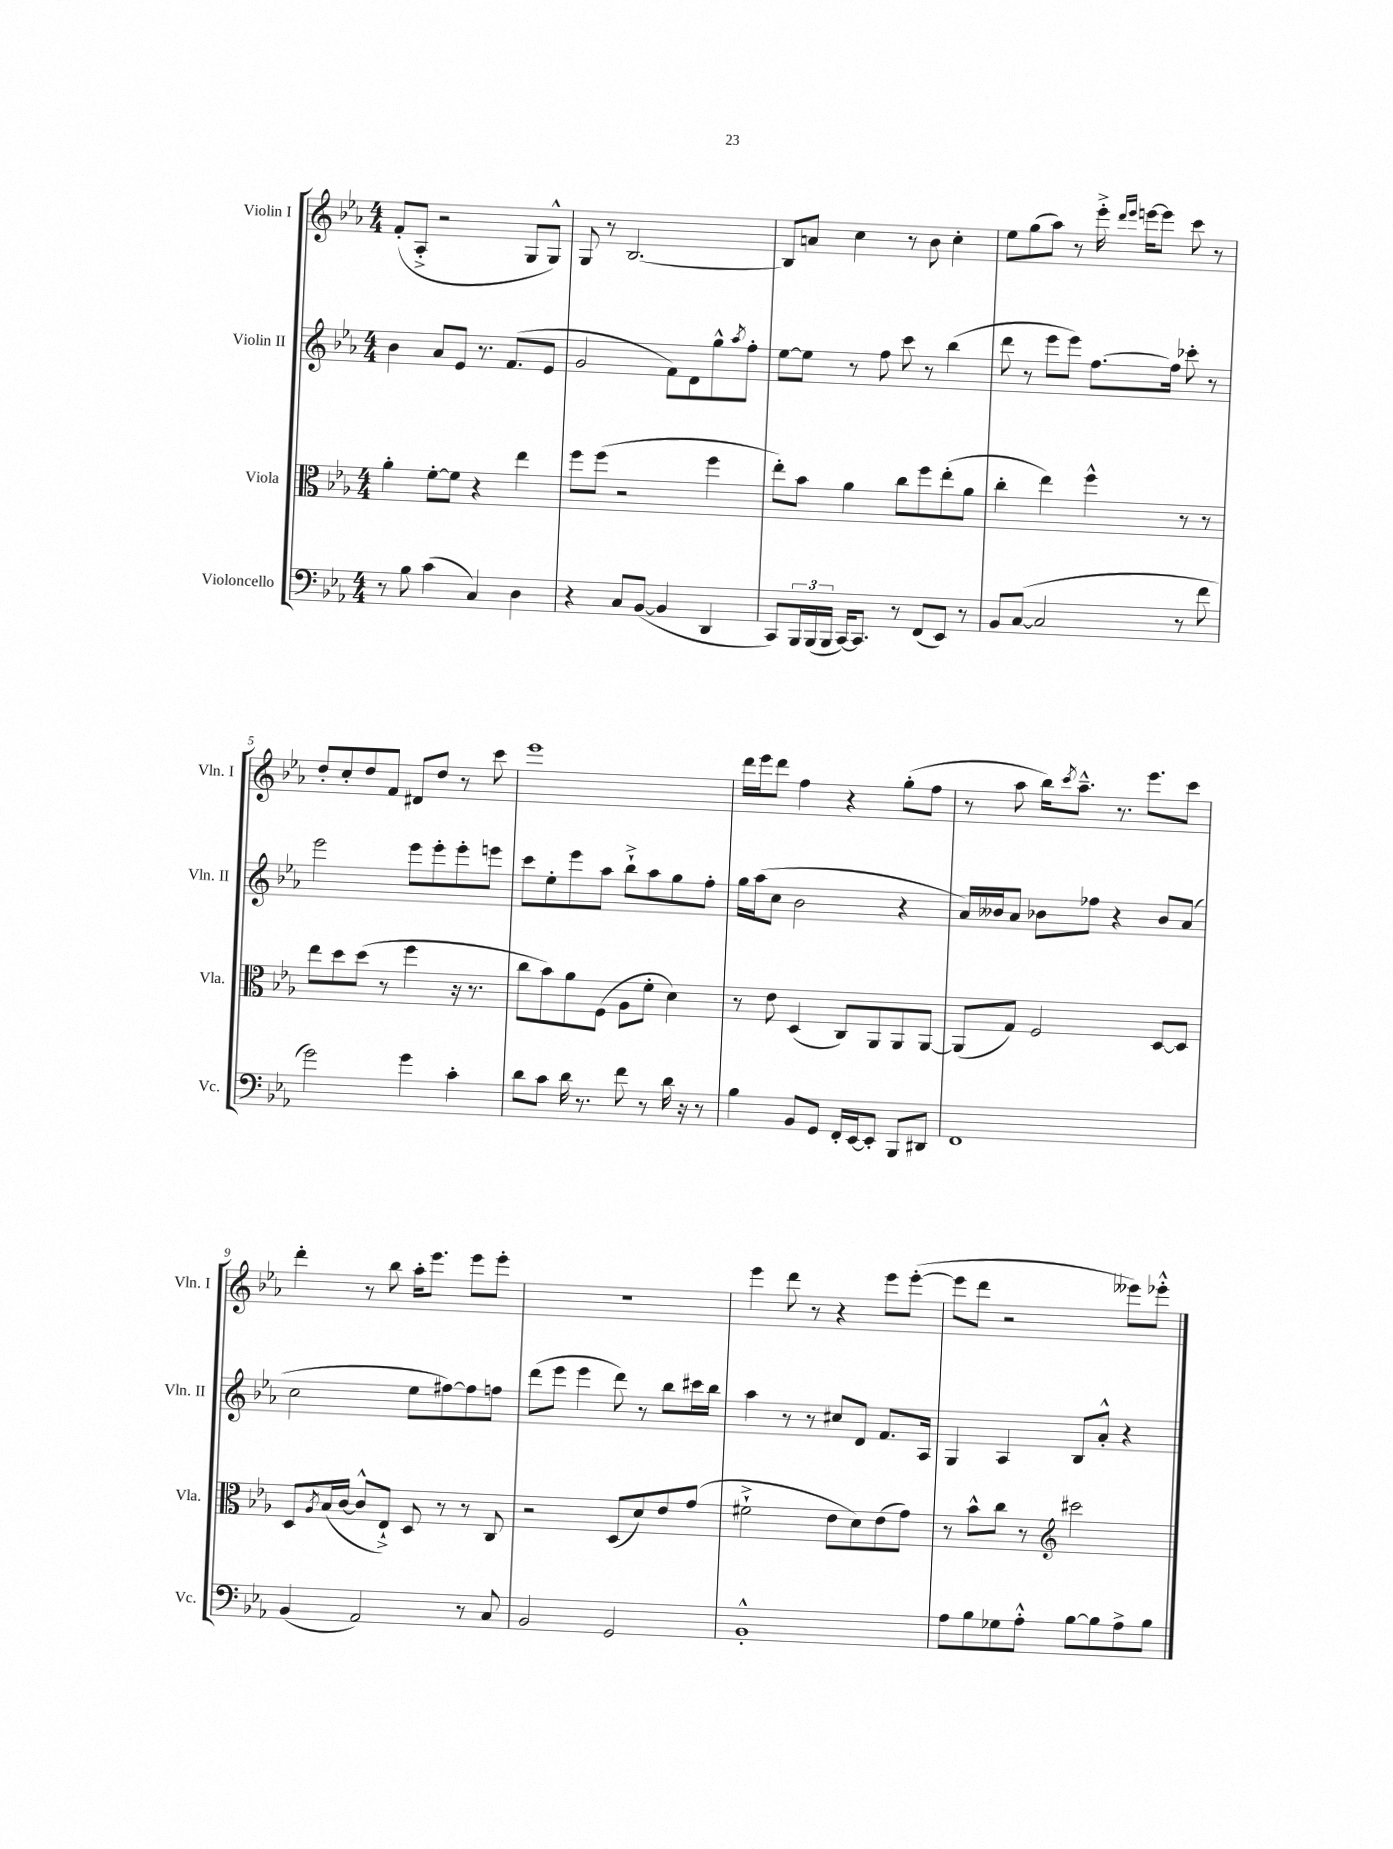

**kern	**kern	**kern	**kern
*staff4	*staff3	*staff2	*staff1
*clefF4	*clefC3	*clefG2	*clefG2
*k[b-e-a-]	*k[b-e-a-]	*k[b-e-a-]	*k[b-e-a-]
*M4/4	*M4/4	*M4/4	*M4/4
8r	4a-'\	4b-\	(8f'/L
8B-\	.	.	8A-'^/J
(4c\	[8f'\L	8a-/L	2r
.	8f\]J	8e-/J	.
4C/)	4r	8.r	.
.	.	(8.f/L	.
4D\	4ee-\	.	8G/L
.	.	8e-/J	8G^^/J)
=	=	=	=
4r	8ff\L	2g/	8G/
.	(8ff\J	.	8r
8C/L	2r	.	[2.B-/
([8BB-/J	.	.	.
4BB-/]	.	8f\L)	.
.	.	8d\	.
4DD/	4ff\	8gg^^\	.
.	.	8qaa-/	.
.	.	8ff'\J	.
=	=	=	=
8CC/L)	8ee-'\L)	[8ee-\L	8B-/]L
24BBB-/L	8b-\J	8ee-\]J	8a/J
(24BBB-/	.	.	.
24BBB-/JJ	.	.	.
[16CC/LK)	4a-\	8r	4cc\
8.CC/]J	.	.	.
.	.	8ff\	.
8r	8cc\L	8ccc\	8r
(8FF/L	8ff\	8r	8b-\
8EE-/J)	(8ee-'\	(4bb-\	4cc'\
8r	8a-\J	.	.
=	=	=	=
8BB-/L	4cc'\	8ddd\	8ee-\L
([8C/J	.	8r	(8gg\
2C/]	4ee-\)	8eee-\L	8aa-\J)
.	.	8eee-\J)	8r
.	4ff^^\	[8.ff\L	16eee-'^\
.	.	.	16qqddd/LL
.	.	.	16qqeee-/JJ
.	.	.	[16eee\LK
.	.	.	8eee\]J
.	.	16ff\]Jk	.
8r	8r	8ccc-'\	8ccc\
8f\	8r	8r	8r
=	=	=	=
2g\)	8ee-\L	2eee-\	8dd'/L
.	8dd\	.	8cc'/
.	(8dd\J	.	8dd/
.	8r	.	8f/J
4g\	4ff\	8eee-\L	8d#/L
.	.	8eee-'\	8dd/J
4c'\	16r	8eee-'\	8r
.	8.r	.	.
.	.	8eee\J	8ccc\
=	=	=	=
8d\L	8cc\L	8ccc\L	1eee-
8c\J	8b-\)	8ee-'\	.
16d\	8a-\	8eee-\	.
8.r	.	.	.
.	(8F\J	8aa-\J	.
8f\	8A-\L	8bb-`^\L	.
8r	8f'\J	8aa-\	.
16d\	4d\)	8gg\	.
16r	.	.	.
8r	.	8ff'\J	.
=	=	=	=
4B-\	8r	16gg\LL	16ddd\LL
.	.	(16aa-\J	16eee-\J
.	8e-\	8cc\J	8ddd\J
8BB-/L	(4D/	2b-\	4ff\
8GG/J	.	.	.
16FF'/LL	8C/L)	.	4r
[16EE-/J	.	.	.
8EE-'/]J	8AA-/	.	.
8BBB-/L	8AA-/	4r	(8gg'\L
8DD#/J	[8AA-/J	.	8ff\J
=	=	=	=
1FF	(8AA-/]L	16a-/LL)	8r
.	.	16b--/J	.
.	8G/J)	8a-/J	8aa-\
.	2F/	8b-\L	16bb-\LK)
.	.	.	8qccc/
.	.	.	8.aa-~^^\J
.	.	8ff-\J	.
.	.	4r	8.r
.	.	.	8.eee-\L
.	[8D/L	8b-/L	.
.	8D/]J	(8a-/J	8ccc\J
=	=	=	=
(4BB-/	8D/L	2cc\	4ddd'\
.	8qA-/	.	.
.	(16B-/L	.	.
.	[16c/JJ	.	.
2AA-/)	8c^^/]L	.	8r
.	8E-`^/J)	.	8bb-\
.	8D/	8ee-\L	16aa-'\LK
.	.	.	8.eee-\J
.	8r	[8ff#\)	.
8r	8r	8ff#\]	8eee-\L
8C/	8C/	8ff\J	8eee-'\J
=	=	=	=
2BB-/	2r	(8ddd\L	1r
.	.	8eee-\J	.
.	.	4eee-\	.
2GG/	(8D/L	8ddd\)	.
.	8d/)	8r	.
.	8e-/	8bb-\L	.
.	(8g/J	16ccc#\L	.
.	.	16bb-\JJ	.
=	=	=	=
1BB-'^^	2f#`^\	4aa-\	4eee-\
.	.	8r	8ddd\
.	.	8r	8r
.	8e-\L	8cc#/L	4r
.	8d\)	8d/J	.
.	(8e-\	8.f/L	8eee-\L
.	8g\J)	.	([8eee-'\J
.	.	16A-/Jk	.
=	=	=	=
8A-\L	8r	4G/	8eee-\]L
8B-\	8b-^^\L	.	8ddd\J
8G-\	8cc\J	4A-/	2r
8A-'^^\J	8r	.	.
*	*clefG2	*	*
[8B-\L	2ccc#\	8B-/L	.
8B-\]	.	8a-'^^/J	.
8A-^\	.	4r	8eee--\L)
8B-\J	.	.	8eee-'^^\J
==	==	==	==
*-	*-	*-	*-
